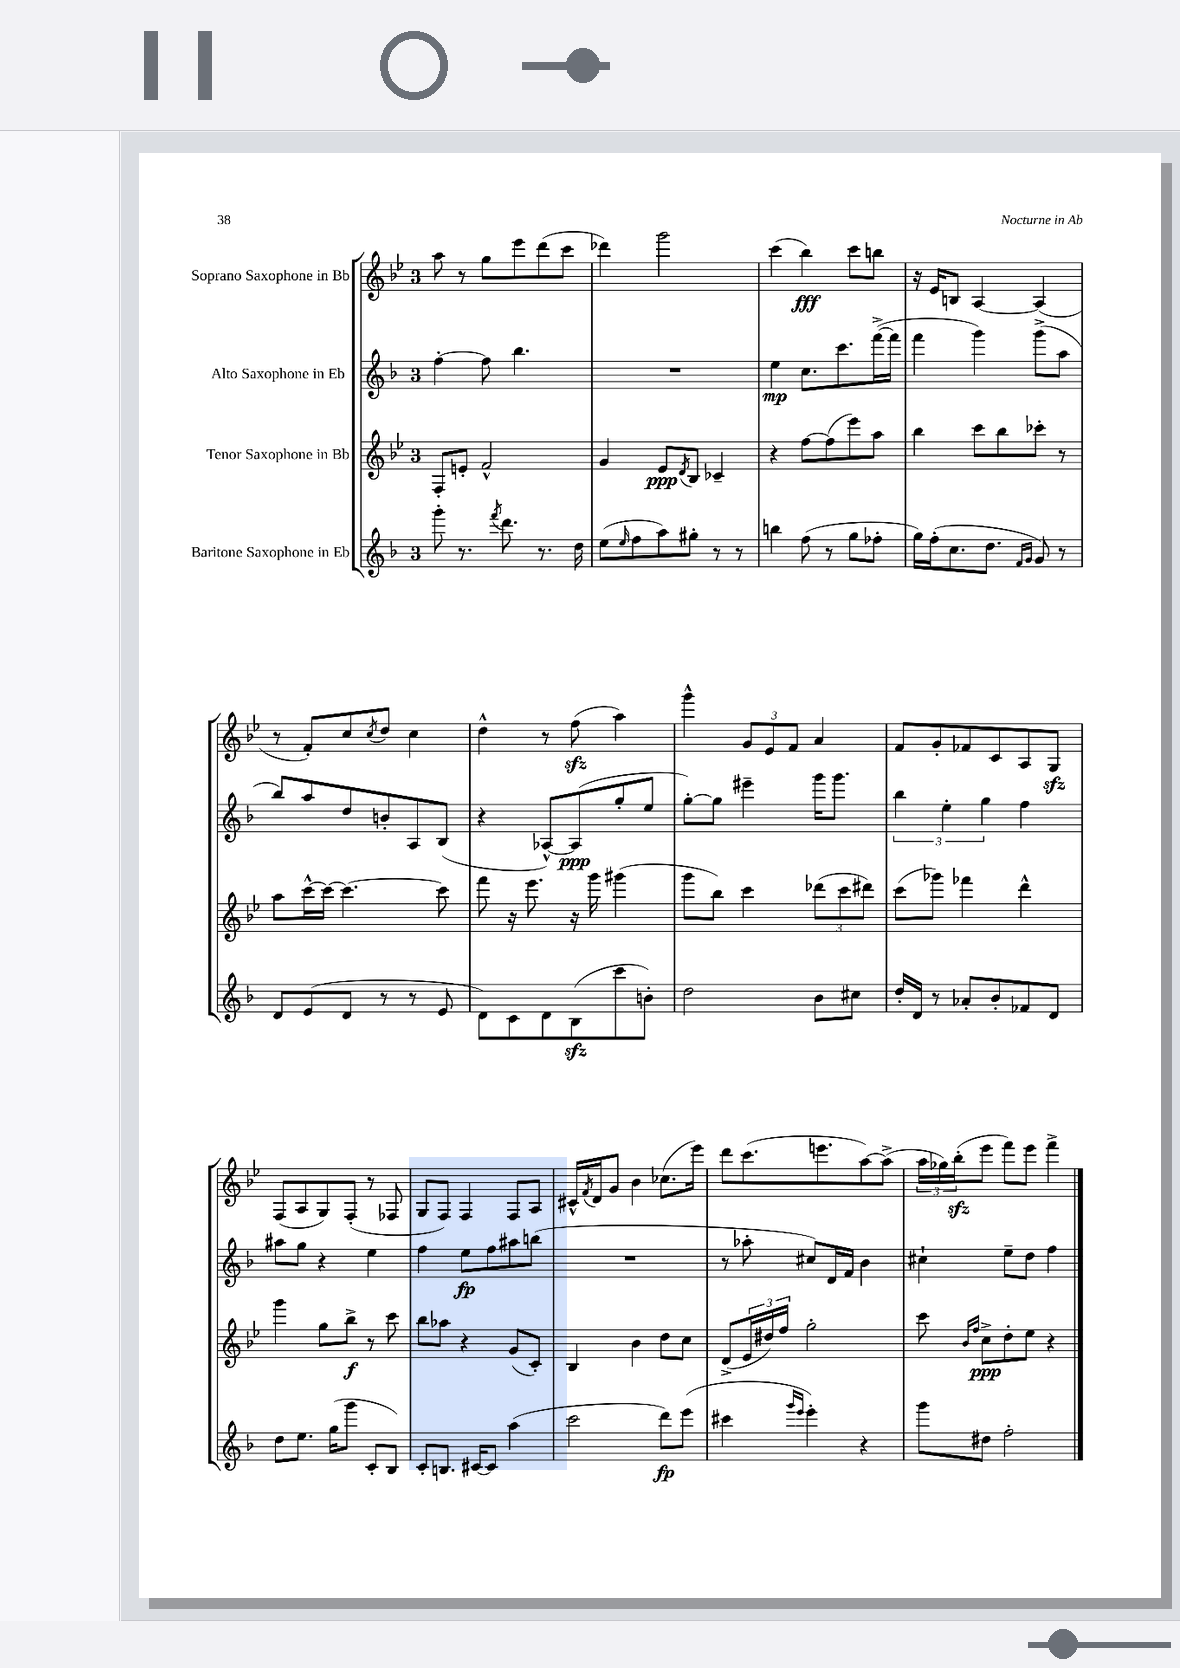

**kern	**dynam	**kern	**dynam	**kern	**dynam	**kern	**dynam
*part4	*part4	*part3	*part3	*part2	*part2	*part1	*part1
*staff4	*staff4	*staff3	*staff3	*staff2	*staff2	*staff1	*staff1
*I"Baritone Saxophone in Eb	*	*I"Tenor Saxophone in Bb	*	*I"Alto Saxophone in Eb	*	*I"Soprano Saxophone in Bb	*
*clefG2	*	*clefG2	*	*clefG2	*	*clefG2	*
*k[b-]	*	*k[b-e-]	*	*k[b-]	*	*k[b-e-]	*
*M3/4	*	*M3/4	*	*M3/4	*	*M3/4	*
=132	=132	=132	=132	=132	=132	=132	=132
8ggg'\	.	8F'/L	.	[4ff'\	.	8aa\	.
8.r	.	8en'/J	.	.	.	8r	.
.	.	2f^^/	.	8ff\]	.	8gg\L	.
8qfff/	.	.	.	.	.	.	.
8.ddd\	.	.	.	.	.	.	.
.	.	.	.	4.bb-\	.	8eee-\	.
8.r	.	.	.	.	.	(8ddd\	.
.	.	.	.	.	.	8ccc\J	.
16dd\	.	.	.	.	.	.	.
=133	=133	=133	=133	=133	=133	=133	=133
(8ee\L	.	4g/	.	2.r	.	4ddd-X\)	.
16qqee/	.	.	.	.	.	.	.
8ff\	.	.	.	.	.	.	.
8aa\)	.	8e-/L	ppp	.	.	2ggg\	.
.	.	8qd/	.	.	.	.	.
8gg#X'\J	.	8B-/J	.	.	.	.	.
8r	.	4c-X~/	.	.	.	.	.
8r	.	.	.	.	.	.	.
=134	=134	=134	=134	=134	=134	=134	=134
4bbn\	.	4r	.	4ee\	mp	(4ccc\	.
(8ff\	.	[8ff\L	.	8.cc\L	.	4bb-\)	fff
8r	.	(8ff\]	.	.	.	.	.
.	.	.	.	8.ccc\	.	.	.
8gg\L	.	8eee-\)	.	.	.	8ccc\L	.
8ff-X'\J	.	8aa\J	.	([16fff^\L	.	8bbn\J	.
.	.	.	.	16fff\JJ]	.	.	.
=135	=135	=135	=135	=135	=135	=135	=135
16gg\LL)	.	4bb-\	.	4fff\	.	16r	.
(16ff'\J	.	.	.	.	.	16e-/KL	.
8.cc\	.	.	.	.	.	8Bn/J	.
.	.	8ccc\L	.	4ggg\)	.	[4A/	.
8.dd\J	.	.	.	.	.	.	.
.	.	8bb-\	.	.	.	.	.
16qqf/LL	.	.	.	.	.	.	.
16qqg/JJ	.	.	.	.	.	.	.
8g/)	.	8ccc-X'\J	.	(8ggg^\L	.	(4A/]	.
8r	.	8r	.	8aa\J	.	.	.
!!LO:LB:g=z
=136	=136	=136	=136	=136	=136	=136	=136
8d/L	.	8aa\L	.	8bb-/L)	.	8r	.
(8e/	.	[16ccc^^\L	.	8aa/	.	8f'/L)	.
.	.	16ccc\JJ_	.	.	.	.	.
8d/J	.	4.ccc\_	.	8dd/	.	8cc/	.
.	.	.	.	.	.	8qcc/	.
8r	.	.	.	8bn'/	.	8dd/J	.
8r	.	.	.	8A/	.	4cc\	.
8e/	.	8ccc\]	.	(8B-/J	.	.	.
=137	=137	=137	=137	=137	=137	=137	=137
8d\L)	.	8fff\	.	4r	.	4dd^^\	.
8c\	.	16r	.	.	.	.	.
.	.	8.eee-\	.	.	.	.	.
8d\	.	.	.	[8A-X^^/L)	.	8r	.
(8B-zz\	.	16r	.	(8A-/]	ppp	(8ffzz\	.
.	.	16ggg\	.	.	.	.	.
8ccc\	.	(4ggg#X\	.	8gg'/	.	4aa\)	.
8bn'\J)	.	.	.	8ee/J	.	.	.
=138	=138	=138	=138	=138	=138	=138	=138
2dd\	.	8ggg\L	.	[8gg'\L)	.	4ggg^^\	.
.	.	8bb-\J)	.	8gg\J]	.	.	.
.	.	4ccc\	.	4eee#X~\	.	12g/L	.
.	.	.	.	.	.	12e-/	.
.	.	.	.	.	.	12f/J	.
8b-\L	.	(12ddd-X\L	.	16ggg\KL	.	4a/	.
.	.	.	.	8.ggg\J	.	.	.
.	.	12ccc\	.	.	.	.	.
8cc#X\J	.	.	.	.	.	.	.
.	.	12ddd#X\J)	.	.	.	.	.
=139	=139	=139	=139	=139	=139	=139	=139
16dd'/LL	.	(8ccc\L	.	6bb-\	.	8f/L	.
16d/JJ	.	.	.	.	.	.	.
8r	.	8ggg-X\J)	.	.	.	8g'/	.
.	.	.	.	6ee'\	.	.	.
8a-X'/L	.	4fff-X\	.	.	.	8f-X/	.
.	.	.	.	6gg\	.	.	.
8b-'/	.	.	.	.	.	8c/	.
8f-X/	.	4ddd^^\	.	4ff\	.	8A/	.
8d/J	.	.	.	.	.	8Gzz/J	.
!!LO:LB:g=z
=140	=140	=140	=140	=140	=140	=140	=140
8dd\L	.	4ggg\	.	8aa#X\L	.	(8F/L	.
8.ee\J	.	.	.	8gg\J	.	8A/	.
.	.	8gg\L	.	4r	.	8G/)	.
(16gg\KL	.	.	.	.	.	.	.
8ggg\J	.	8bb-^\J	f	.	.	(8F'/J	.
8c'/L	.	8r	.	4ee\	.	8r	.
8B-/J)	.	8ccc\	.	.	.	8F-X/	.
=141	=141	=141	=141	=141	=141	=141	=141
8c'/L	.	8bb-\L	.	4ff\	.	8G/L	.
8.Bn/J	.	8aa-X\J	.	.	.	8F/J)	.
.	.	4r	.	8ee\L	fp	4F/	.
[16c#X/KL	.	.	.	.	.	.	.
8c#/J]	.	.	.	8ff\	.	.	.
(4aa\	.	(8g/L	.	8aa#X\	.	8F/L	.
.	.	8c'/J)	.	(8bbn\J	.	8A/J	.
=142	=142	=142	=142	=142	=142	=142	=142
2ccc\	.	4B-/	.	2.r	.	16c#X^^/LL	.
.	.	.	.	.	.	8qf/	.
.	.	.	.	.	.	16d/J	.
.	.	.	.	.	.	8g/J	.
.	.	4b-\	.	.	.	4b-\	.
8ddd\L)	fp	8dd\L	.	.	.	(8.cc-X\L	.
(8eee\J	.	8cc\J	.	.	.	.	.
.	.	.	.	.	.	16eee-\Jk)	.
=143	=143	=143	=143	=143	=143	=143	=143
4ccc#X\	.	(8d^/L	.	8r	.	8ddd\L	.
.	.	24e-/L	.	8aa-X'\	.	(8.ccc\	.
.	.	24dd#X/)	.	.	.	.	.
.	.	24ff/JJ	.	.	.	.	.
16qqggg/LL	.	.	.	.	.	.	.
16qqeee/JJ	.	.	.	.	.	.	.
4eee'\)	.	2gg'\	.	8cc#X/L)	.	.	.
.	.	.	.	.	.	8.eeen\	.
.	.	.	.	16d/L	.	.	.
.	.	.	.	16f/JJ	.	.	.
4r	.	.	.	4b-\	.	[8aa\)	.
.	.	.	.	.	.	(8aa^\J]	.
=144	=144	=144	=144	=144	=144	=144	=144
8ggg\L	.	8ccc\	.	4cc#X`\	.	24aa\LL	.
.	.	.	.	.	.	24gg-X\)	.
.	.	.	.	.	.	(24bb-zz'\J	.
.	.	16qqb-/LL	.	.	.	.	.
.	.	16qqff/JJ	.	.	.	.	.
8dd#X\J	.	8cc^\L	ppp	.	.	8eee-\J	.
2ff'\	.	8dd'\	.	8ee~\L	.	8fff\L)	.
.	.	8ee-\J	.	8dd\J	.	8eee-\J	.
.	.	4r	.	4ff\	.	4fff^\	.
==	==	==	==	==	==	==	==
*-	*-	*-	*-	*-	*-	*-	*-
